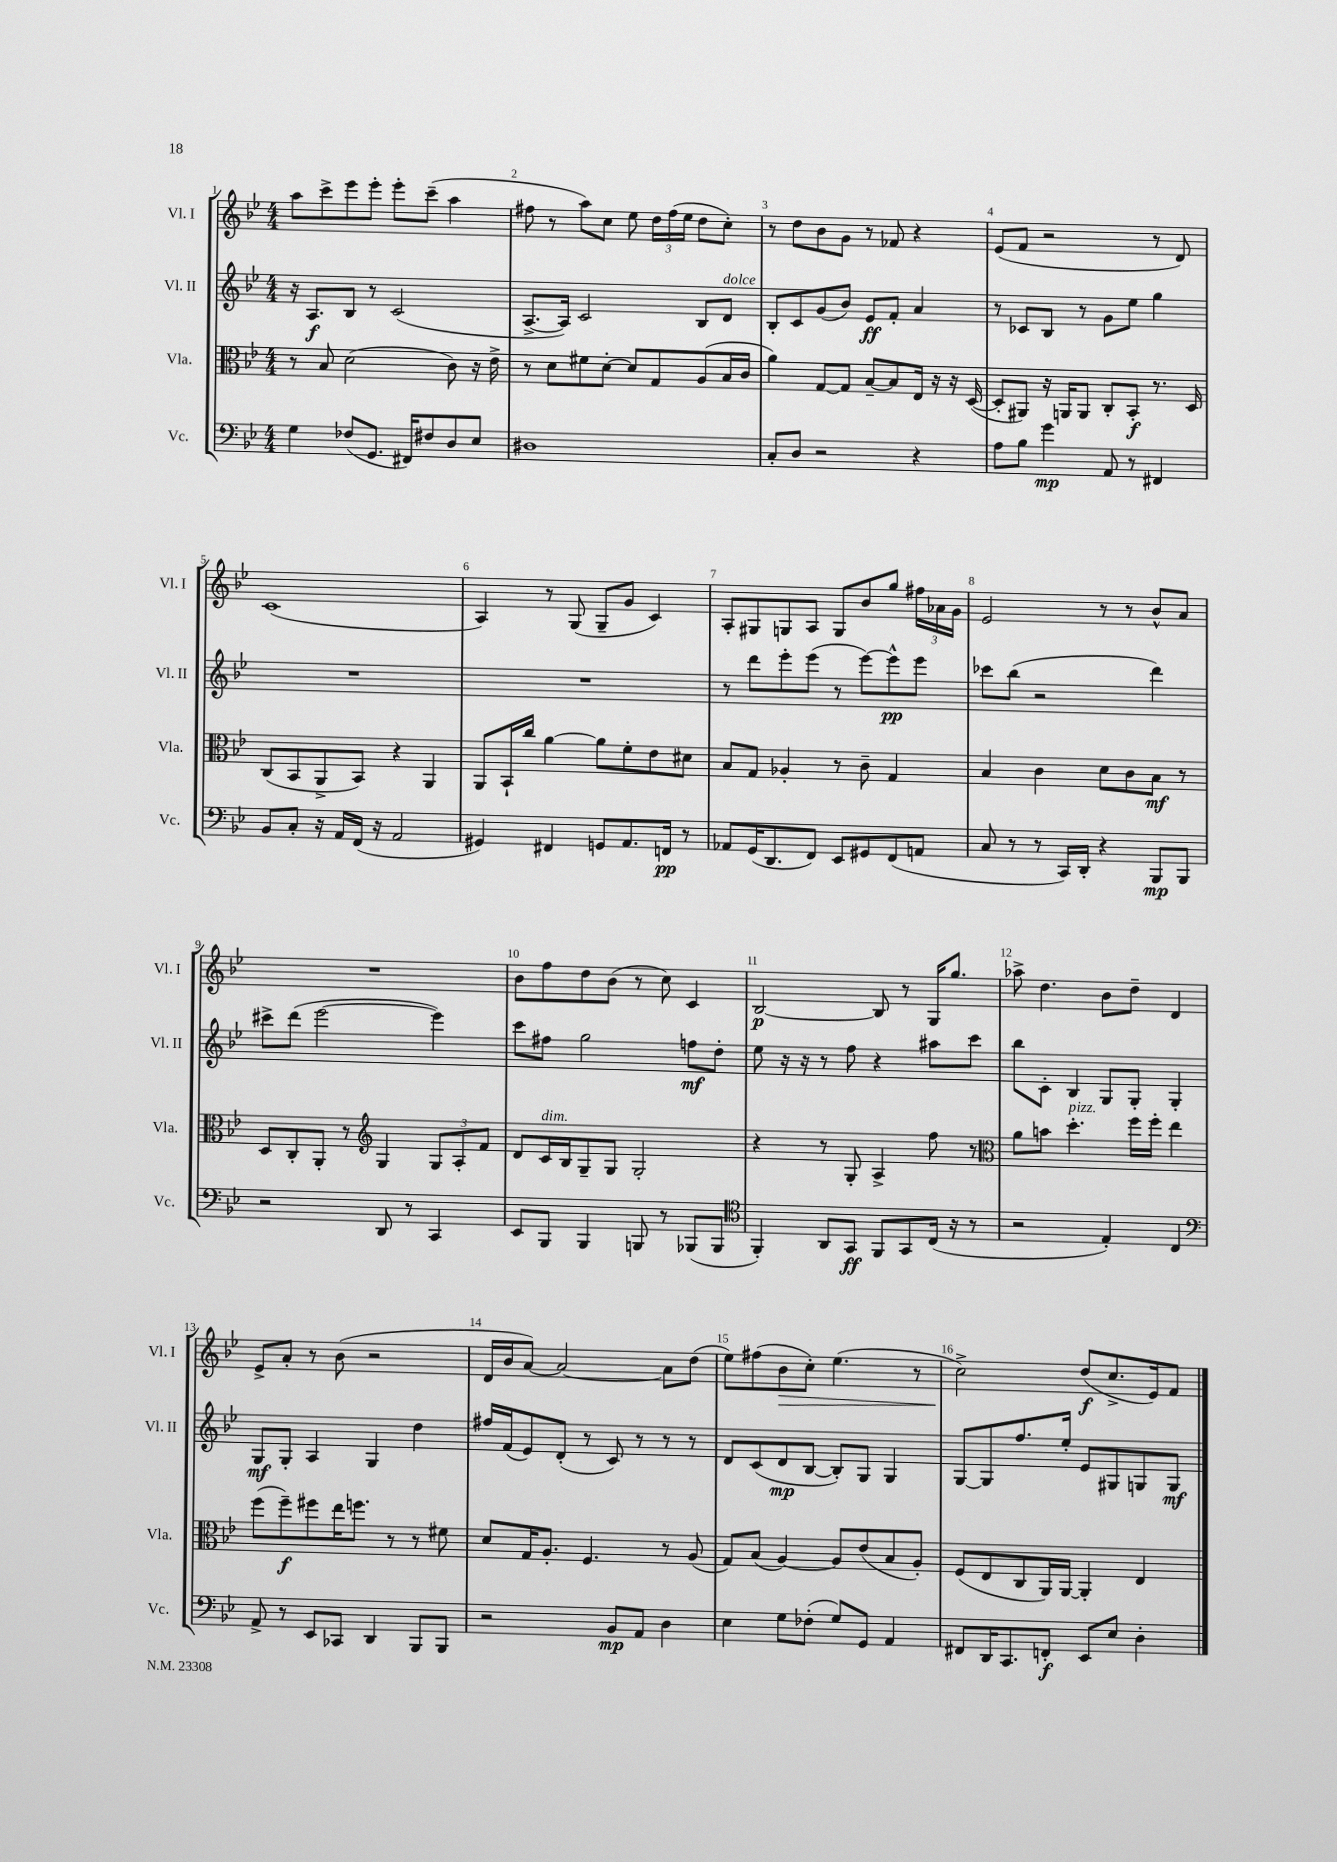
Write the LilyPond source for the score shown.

<<
\new StaffGroup <<
\new Staff = "s0" \with { instrumentName = "Vl. I" shortInstrumentName = "Vl. I" } {
    \clef treble \key bes \major \numericTimeSignature \time 4/4
    \autoBeamOff a''8[ c'''8-> ees'''8 ees'''8]-. ees'''8[-. c'''8]--( a''4 |
    fis''8 r8 a''8[) c''8] ees''8 \tuplet 3/2 { d''16[ fis''16( ees''16] } d''8[ c''8]-.) |
    r8 d''8[ bes'8 g'8] r8 fes'8 r4 |
    ees'8[( f'8] r2 r8 d'8) |
    c'1( |
    a4) r8 g8( g8[-- g'8] c'4) |
    a8[-. gis8 g8 a8] g8[ bes'8 g''8] \tuplet 3/2 { fis''16[ aes'16 g'16] } |
    ees'2 r8 r8 bes'8[-^ a'8] |
    R1 |
    bes'8[ f''8 d''8 bes'8]( r8 c''8) c'4 |
    bes2~\p bes8 r8 g16[ g''8.] |
    aes''8-> d''4. bes'8[ d''8]-- d'4 |
    ees'8[-> a'8]-. r8 bes'8( r2 |
    d'16[ bes'16 a'8]~) a'2~ a'8[ d''8]( |
    ees''8[) fis''8( bes'8\> c''8]-.) ees''4.( r8 |
    c''2->\!) d''8[\f( c''8.-> ees'16) f'8] \bar "|." |
}
\new Staff = "s1" \with { instrumentName = "Vl. II" shortInstrumentName = "Vl. II" } {
    \clef treble \key bes \major \numericTimeSignature \time 4/4
    \autoBeamOff r16 a8.[\f bes8] r8 c'2( |
    a8.[~-> a16]) c'2 bes8[ d'8]^\markup { \italic "dolce" } |
    bes8[-. c'8 g'8( bes'8]) ees'8[\ff f'8]-. a'4 |
    r8 ces'8[ bes8] r8 g'8[ ees''8] g''4 |
    R1 |
    R1 |
    r8 d'''8[ ees'''8-. ees'''8]( r8 ees'''8[~) ees'''8-^\pp ees'''8] |
    ces'''8[ bes''8]( r2 d'''4) |
    cis'''8[-> d'''8]( ees'''2~ ees'''4) |
    c'''8[ fis''8] g''2 f''8[\mf d''8]-. |
    ees''8 r16 r16 r8 f''8 r4 ais''8[ c'''8] |
    bes''8[ c'8]-. bes4 g8[ g8]-. g4-. |
    g8[\mf g8]-. a4 g4 d''4 |
    fis''16[ f'16( ees'8) d'8]-.( r8 c'8) r8 r8 r8 |
    d'8[ c'8( d'8\mp bes8]~ bes8[-.) g8] g4 |
    g8[~ g8 f''8. ees''16]-. ees'8[ gis8 g8 g8]\mf \bar "|." |
}
\new Staff = "s2" \with { instrumentName = "Vla." shortInstrumentName = "Vla." } {
    \clef alto \key bes \major \numericTimeSignature \time 4/4
    \autoBeamOff r8 bes8 d'2( c'8) r16 ees'16-> |
    r8 d'8[ fis'8 d'8]~-. d'8[ g8 a8( bes16 c'16] |
    a'4) g8[~ g8] bes8[~-- bes8 ees16] r16 r16 d16~( |
    d8[-. ais,8]) r16 a,16[ a,8] c8[-. bes,8]-.\f r8. d16 |
    c8[( bes,8 a,8-> bes,8]) r4 a,4 |
    a,8[ bes,16-! c''16] a'4~ a'8[ f'8-. ees'8 dis'8] |
    bes8[ g8] aes4-. r8 c'8-- g4 |
    bes4 c'4 d'8[ c'8 bes8]\mf r8 |
    d8[ c8-. a,8]-. r8 \clef treble g4 \tuplet 3/2 { g8[ a8-. f'8] } |
    d'8[ c'16^\markup { \italic "dim." } bes16 g8-- g8] g2-. |
    r4 r8 g8-. a4-> f''8 r8 |
    \clef alto a'8[ b'8] d''4.-.^\markup { \italic "pizz." } f''16[ f''16]-. ees''4 |
    f''8[( f''8--\f) fis''8 ees''16 f''8.] r8 r8 fis'8 |
    d'8[ g16 a8.]-. f4. r8 a8( |
    g8[) bes8]( a4~) a8[ ees'8( bes8 a8]-.) |
    f8[( ees8 c8 a,16) a,16]~ a,4-. ees4 \bar "|." |
}
\new Staff = "s3" \with { instrumentName = "Vc." shortInstrumentName = "Vc." } {
    \clef bass \key bes \major \numericTimeSignature \time 4/4
    \autoBeamOff g4 fes8[( g,8.] fis,16[) fis8 d8 ees8] |
    dis1 |
    c8[-. d8] r2 r4 |
    a8[ bes8] g'4\mp a,8 r8 fis,4 |
    bes,8[ c8]-. r16 a,16[ f,16]( r16 a,2 |
    gis,4) fis,4 g,8[ a,8. f,16]\pp r8 |
    aes,8[ g,16( d,8. f,8]) ees,8[ gis,8 f,8( a,8] |
    c8 r8 r8 c,16[) d,16]-. r4 bes,,8[\mp bes,,8] |
    r2 d,8 r8 c,4 |
    ees,8[ bes,,8] bes,,4 b,,8 r8 bes,,8[( bes,,8] |
    \clef tenor f,4-.) a,8[ g,8]\ff f,8[ g,8 c16]( r16 r8 |
    r2 ees4-.) c4 |
    \clef bass a,8-> r8 ees,8[ ces,8] d,4 bes,,8[ bes,,8] |
    r2 bes,8[\mp a,8] d4 |
    ees4 g8[ fes8]-.( g8[) g,8] a,4 |
    fis,8[ d,16 c,8. f,8]-.\f ees,8[ ees8] d4-. \bar "|." |
}
>>
>>
\layout { \context { \Score \override BarNumber.break-visibility = ##(#f #t #t) barNumberVisibility = #all-bar-numbers-visible } }
